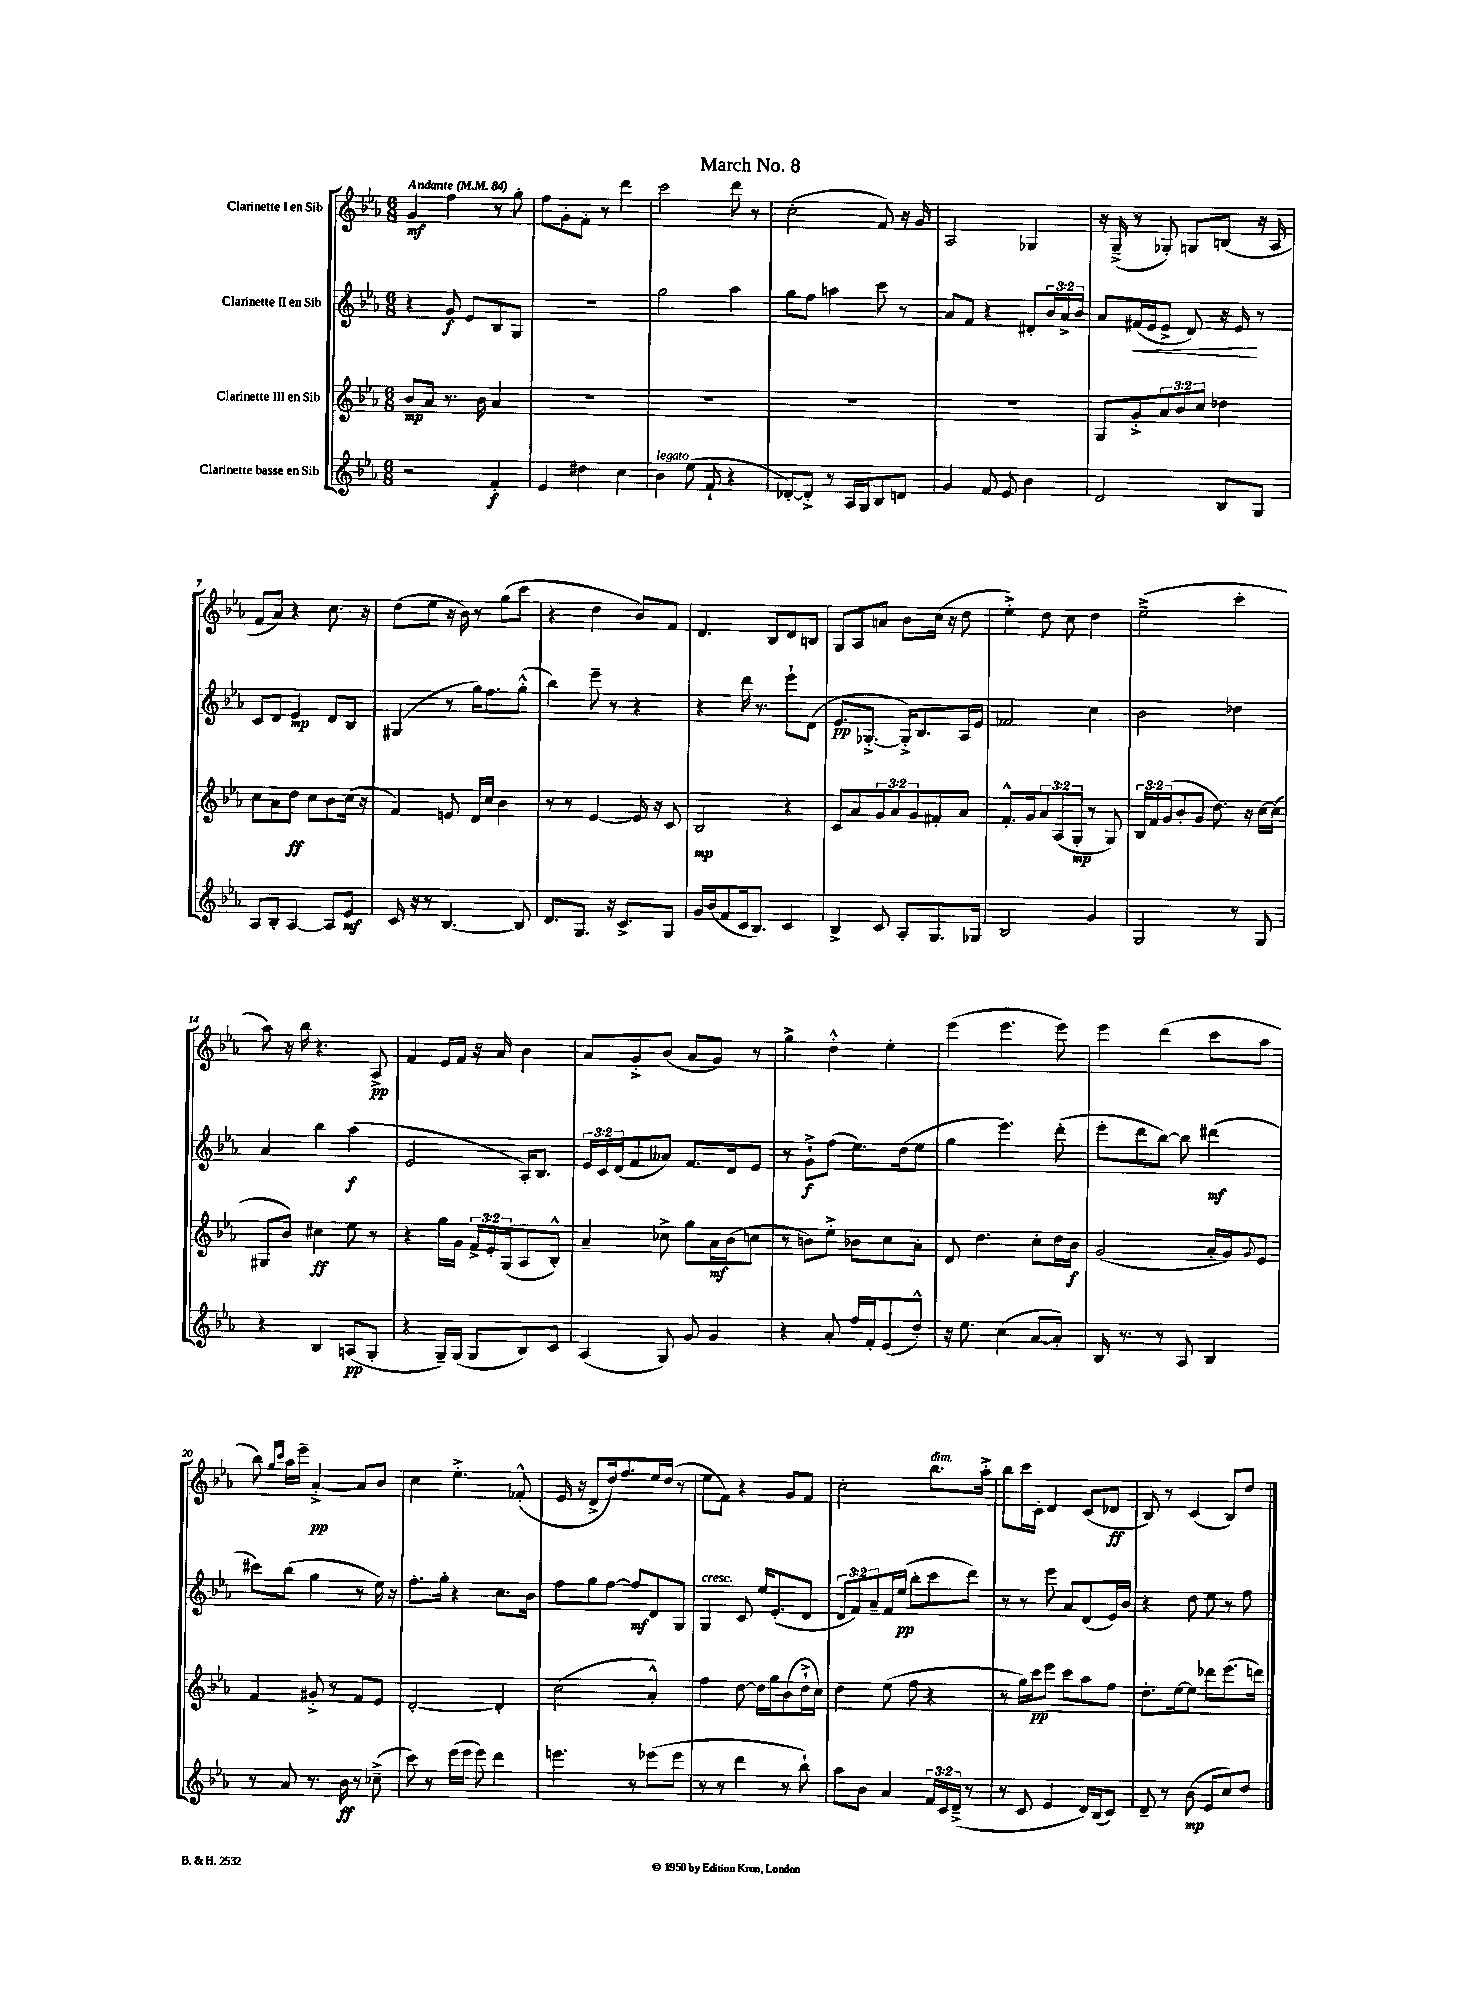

**kern	**kern	**kern	**kern
*staff4	*staff3	*staff2	*staff1
*clefG2	*clefG2	*clefG2	*clefG2
*k[b-e-a-]	*k[b-e-a-]	*k[b-e-a-]	*k[b-e-a-]
*M6/8	*M6/8	*M6/8	*M6/8
*MM84	*MM84	*MM84	*MM84
2r	8b-	4r	4g
.	8a-	.	.
.	8.r	8g	4ff
.	.	8e-	.
.	16b-	.	.
4f'	4a-	8B-	8r
.	.	8G	8gg'
=	=	=	=
4e-	2.r	2.r	8ff
.	.	.	8g'
4dd#	.	.	8f'
.	.	.	8r
4cc	.	.	4ddd
=	=	=	=
4b-	2.r	2gg	2ccc
(8ee-	.	.	.
8f`	.	.	.
4r	.	4aa-	8ddd
.	.	.	8r
=	=	=	=
[8d-')	2.r	8gg	(2cc'
8d-'^]	.	8ff	.
8r	.	4aa	.
16A-	.	.	.
16G	.	.	.
8B-	.	8ccc	8f)
8d	.	8r	16r
.	.	.	16g
=	=	=	=
4g	2.r	8a-	2A-
.	.	8f	.
8f	.	4r	.
8e-	.	.	.
4b-	.	8d#'	4G-
.	.	24b-	.
.	.	24a-^	.
.	.	24b-	.
=	=	=	=
2d	8G	8a-	16r
.	.	.	(16G~^
.	8g'^	(16f#	8r
.	.	16e-	.
.	12a-	8e-^	8G-')
.	12b-	.	.
.	.	8d)	8G
.	12cc	.	.
8B-	4dd-	16r	(8B
.	.	16e-	.
8G	.	8r	16r
.	.	.	16A-
=	=	=	=
8A-	8cc	8c	8f
8B-'	8a-	8d	8a-)
[4A-	8dd	4e-	4r
.	8cc	.	.
8A-]	8b-	8d	8.cc
8e-	(16cc	8B-	.
.	16r	.	16r
=	=	=	=
16c	4f)	(4G#	(8dd
16r	.	.	.
8r	.	.	8ee-
[4.B-	8e	8r	16r
.	.	.	16b-)
.	16d	16gg)	8r
.	16cc	8.ff	.
.	4b-	.	(8gg
8B-]	.	(8gg'^^	8ccc
=	=	=	=
8.d	8r	4bb-)	4r
.	8r	.	.
8.G	.	.	.
.	[4e-	8eee-~	4dd
16r	.	8r	.
8.c^	.	.	.
.	16e-]	4r	8b-)
.	16r	.	.
8G	8c	.	8f
=	=	=	=
16g	2B-	4r	4.d
(16b-	.	.	.
8f	.	.	.
16c	.	16ddd	.
8.B-)	.	8.r	.
.	.	.	8B-
4c	4r	8eee-`	8d
.	.	(8d	8B
=	=	=	=
4B-^	8c	8.e-	8G
.	8a-	.	8A-
.	.	[8.G-'^	.
8c	12g	.	8a
.	12a-	.	.
8A-'	.	16G-'^])	8b-
.	12g	.	.
.	.	8.B-	.
8.G	8f#'	.	(16cc
.	.	.	16r
.	8a-	16A-	8dd
16G-	.	16e-	.
=	=	=	=
2B-	8.f'^^	2f-	4ee-'^)
.	16g	.	.
.	12a-	.	8dd
.	(12A-	.	.
.	.	.	8cc
.	12G'	.	.
4g	8r	4cc	4dd
.	8G)	.	.
=	=	=	=
2G	24B-	2b-	(2ee-~^
.	24f	.	.
.	(24g	.	.
.	8b-'	.	.
.	8g	.	.
.	8.dd)	.	.
8r	.	4dd-	4ccc'
.	16r	.	.
8G	[16cc	.	.
.	(16cc]	.	.
=	=	=	=
4r	8G#	4a-	8aa-)
.	8b-)	.	16r
.	.	.	16bb-
4B-	4cc#	4bb-	4.r
(8A	8ee-	(4aa-	.
8G'	8r	.	8A-^
=	=	=	=
4r	4r	2e-	4f
16G~)	16gg	.	16e-
(16G	16g	.	16f
8G	24f^	.	16r
.	24e-'	.	.
.	.	.	16a-
.	(24G	.	.
8B-)	8A-	16A-')	4b-
.	.	8.B-	.
8c	8B-'^^)	.	.
=	=	=	=
(4A-	4a-~	24e-	8a-
.	.	24c	.
.	.	(24d	.
.	.	8f	8g'^
8G)	8cc-^	8a--)	(8b-
8g	8gg	8.f	8a-
4g	16a-	.	8g)
.	(16b-	16d	.
.	8cc	8e-	8r
=	=	=	=
4r	8r	8r	4gg^
.	8b)	8g`^	.
8a-'	8ee-'^	(8ff	4dd'^^
16ff	8b-	8.ee-)	.
16f'	.	.	.
(8e-	8cc	.	4ee-'
.	.	(16dd	.
8dd'^^)	8a-'	8ee-	.
=	=	=	=
16r	8d	4gg	(4eee-
8.ee-	.	.	.
.	4.dd	.	.
(4cc	.	4.eee-)	4.eee-
[8a-	8cc'	.	.
8a-'])	16dd	(8ddd'	8eee-)
.	16b-	.	.
=	=	=	=
16B-	(2g	8eee-'	4eee-
8.r	.	.	.
.	.	8ddd	.
8r	.	[8bb-)	(4ddd
8A-	.	8bb-]	.
4B-	16a-'	(4ddd#	8ccc
.	16g)	.	.
.	8qqg	.	.
.	8e-	.	8aa-
=	=	=	=
8r	4f	8ccc#)	8bb-)
.	.	.	16qqgg
.	.	.	16qqccc
8a-	.	(8bb-	16aa-
.	.	.	16eee-~
8.r	8g#'^	4gg	[4a-'^
.	8r	.	.
16b-	.	.	.
8r	8f	8r	8a-]
(8cc-~^	8e-	16ee-)	8b-
.	.	16r	.
=	=	=	=
8ccc)	[2d'	8.ff'	4cc
8r	.	.	.
.	.	16gg'	.
(16eee-	.	4r	4.ee-'^
16eee-	.	.	.
8eee-)	.	.	.
4ddd	4d']	8.cc	.
.	.	.	(8f-'^^
.	.	16b-	.
=	=	=	=
4.eee	(2cc	8ff	16e-
.	.	.	16r
.	.	8gg	8d^
.	.	[8ff	16dd)
.	.	.	8.ff
8r	.	8ff]	.
(8eee-	4a-'^^)	8d	16ee-
.	.	.	(16dd
8eee-	.	8G	8r
=	=	=	=
8r	4ff	4G	8ee-
8r	.	.	8f)
4ddd	[8dd	8c	4r
.	16dd]	16ee-	.
.	16gg	(8.e-'	.
8r	(8b-	.	8g
8bb-`)	16dd`^	8d	8f
.	16cc)	.	.
=	=	=	=
8aa-	4dd	12d	2cc'
.	.	12f)	.
8b-	.	.	.
.	.	12a-~	.
4a-	(8ee-	16f	.
.	.	(16ee-	.
.	8ff	8bb-'	.
24f	4r	8ccc	8.bb-
24c	.	.	.
(24d~^	.	.	.
8r	.	8ddd)	.
.	.	.	16aa-'^
=	=	=	=
8r	8r	8r	8bb-
8c	16gg)	8r	16ccc
.	16ccc	.	16c'
4e-	8eee-	8eee-	4d
.	8ccc	8a-	.
16d)	8aa-	(8d	(8c
(16B-	.	.	.
8c)	8ff	16e-)	8d-
.	.	16b-	.
=	=	=	=
8d~	8.dd'	4r	8B-)
8r	.	.	8r
.	[16ee-	.	.
(8b-	8ee-]	8dd	(4c
8e-	8ddd-	8ee-	.
8cc)	(8.eee-	8r	8B-)
8dd	.	8ff	8dd
.	16ddd)	.	.
==	==	==	==
*-	*-	*-	*-
